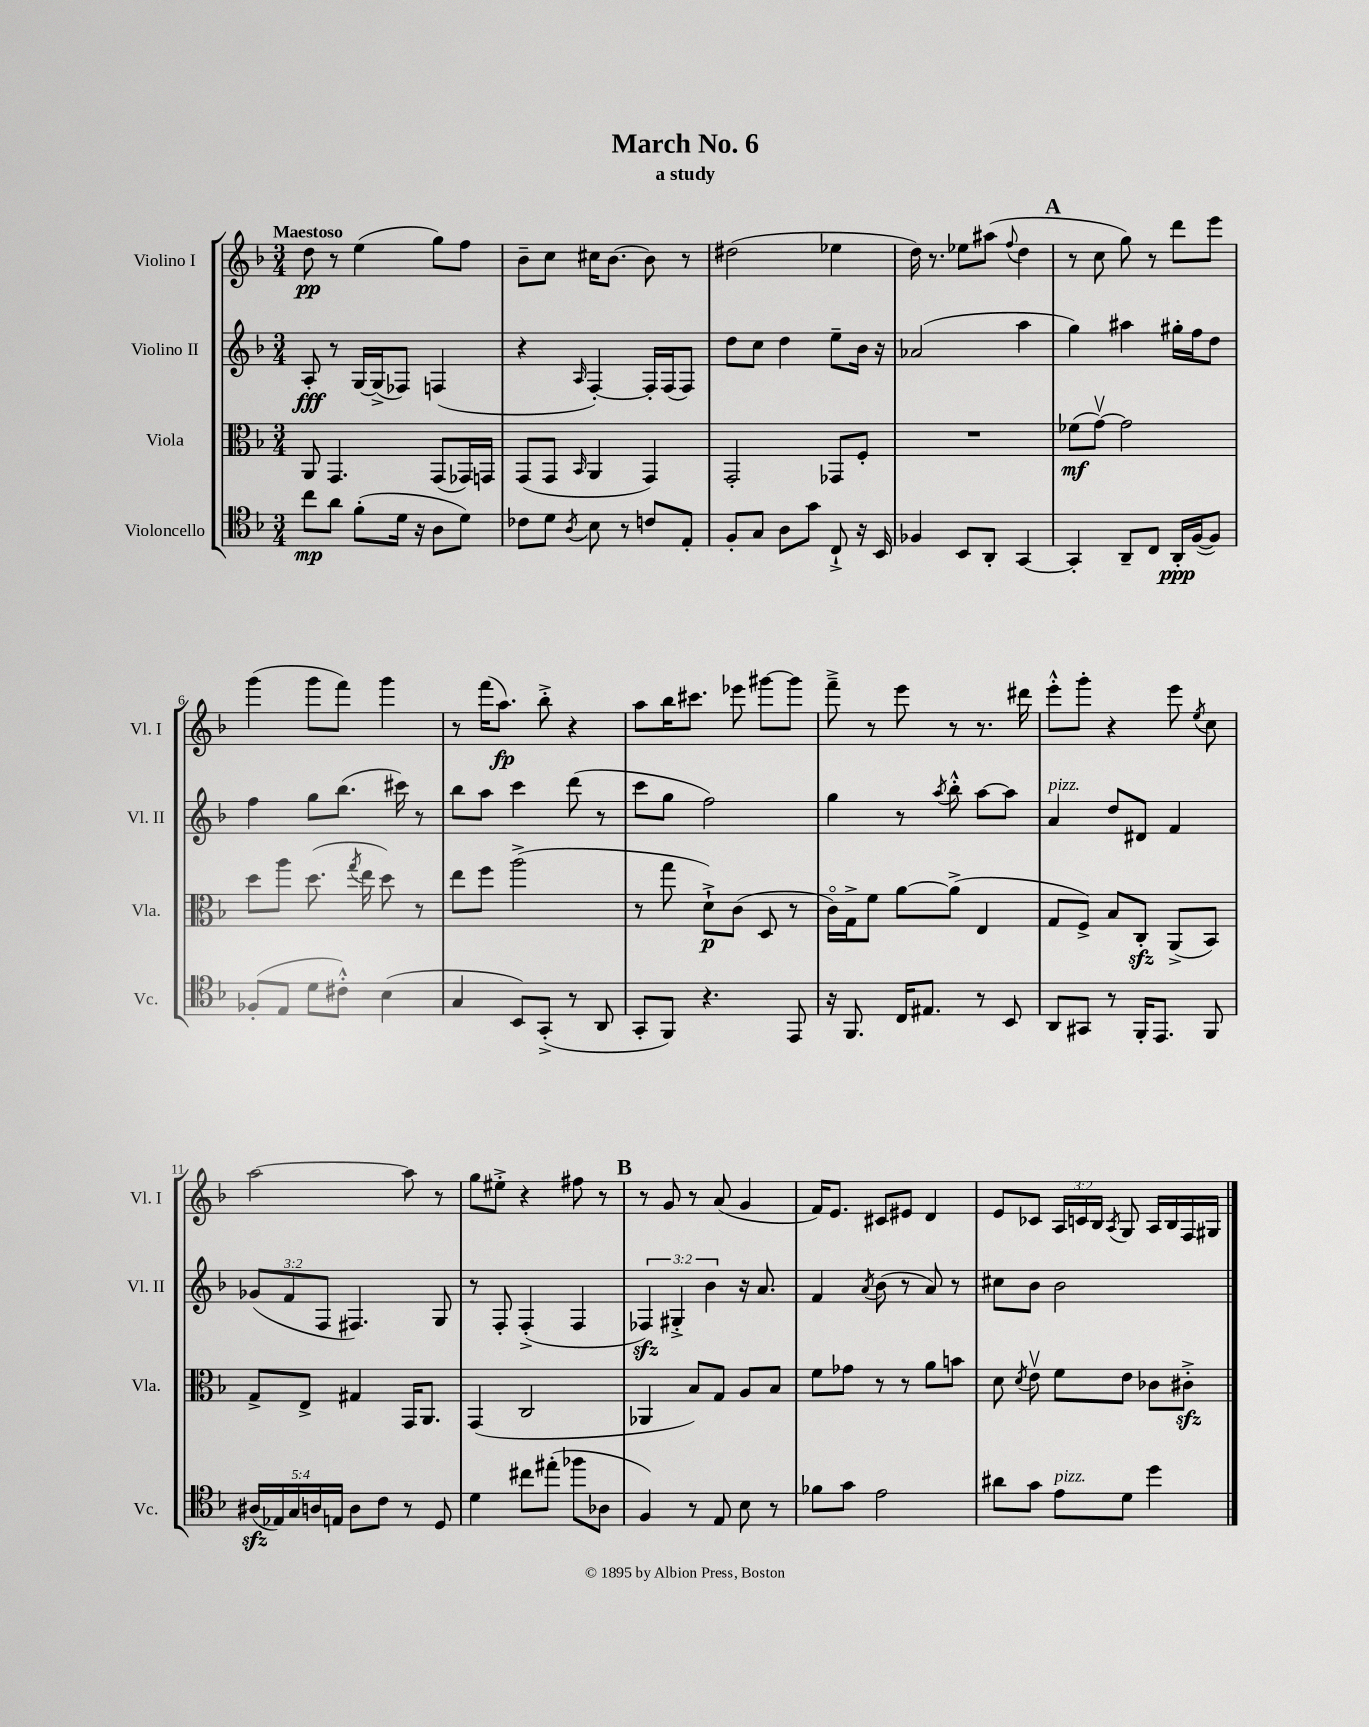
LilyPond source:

\header { title = "March No. 6" subtitle = "a study" }
<<
\new StaffGroup <<
\new Staff = "s0" \with { instrumentName = "Violino I" shortInstrumentName = "Vl. I" } {
    \clef treble \key f \major \numericTimeSignature \time 3/4 \override Staff.TupletNumber.text = #tuplet-number::calc-fraction-text \tempo "Maestoso"
    \autoBeamOff d''8\pp r8 e''4( g''8[) f''8] |
    bes'8[-- c''8] cis''16[ bes'8.]~ bes'8 r8 |
    dis''2( ees''4 |
    d''16) r8. ees''8[ ais''8]( \appoggiatura { f''8 } d''4 |
    \mark \markup { \bold "A" } r8 c''8 g''8) r8 d'''8[ e'''8] |
    g'''4( g'''8[ f'''8]) g'''4 |
    r8 f'''16[( a''8.]\fp) bes''8-.-> r4 |
    a''8[ bes''16 cis'''8.] ees'''8 gis'''8[~ gis'''8] |
    f'''8---> r8 e'''8 r8 r8. dis'''16 |
    e'''8[-.-^ g'''8]-. r4 e'''8 \acciaccatura { e''8 } c''8 |
    a''2~ a''8 r8 |
    g''8[ eis''8]-.-> r4 fis''8 r8 |
    \mark \markup { \bold "B" } r8 g'8 r8 a'8( g'4 |
    f'16[) e'8.] cis'8[ eis'8] d'4 |
    e'8[ ces'8] \tuplet 3/2 { a16[ c'16 bes16] } \acciaccatura { a8 } g8 a16[ bes16 f16 gis16] \bar "|." |
}
\new Staff = "s1" \with { instrumentName = "Violino II" shortInstrumentName = "Vl. II" } {
    \clef treble \key f \major \numericTimeSignature \time 3/4 \override Staff.TupletNumber.text = #tuplet-number::calc-fraction-text
    \autoBeamOff a8-.\fff r8 g16[~ g16->( fes8]) f4( |
    r4 \grace { a16 } f4~-.) f16[-. f16( f8]) |
    d''8[ c''8] d''4 e''8[-- bes'16] r16 |
    aes'2( a''4 |
    \mark \markup { \bold "A" } g''4) ais''4 gis''16[-. f''16 d''8] |
    f''4 g''8[ bes''8.]( cis'''16) r8 |
    bes''8[ a''8] c'''4 d'''8( r8 |
    c'''8[ g''8] f''2) |
    g''4 r8 \acciaccatura { a''8 } bes''8-.-^ a''8[~ a''8] |
    a'4^\markup { \italic "pizz." } d''8[ dis'8] f'4 |
    \tuplet 3/2 { ges'8[( f'8 f8] } fis4.) g8 |
    r8 f8-. f4-.->( f4 |
    \mark \markup { \bold "B" } \tuplet 3/2 { fes4\sfz) gis4-.-> bes'4 } r16 a'8. |
    f'4 \acciaccatura { a'8 } bes'8( r8 a'8) r8 |
    cis''8[ bes'8] bes'2 \bar "|." |
}
\new Staff = "s2" \with { instrumentName = "Viola" shortInstrumentName = "Vla." } {
    \clef alto \key f \major \numericTimeSignature \time 3/4
    \autoBeamOff a,8 g,4. g,8[( ges,16) g,16] |
    g,8[( g,8] \grace { bes,16 } a,4 g,4) |
    g,2-. ges,8[ f8]-. |
    R2. |
    \mark \markup { \bold "A" } fes'8[\mf( g'8]~\upbow) g'2 |
    d''8[ a''8] d''8.( \acciaccatura { g''8 } e''16 d''8) r8 |
    e''8[ f''8] a''2->( |
    r8 g''8 d'8[-!->\p) c'8]( d8 r8 |
    c'16[\flageolet) g16-> f'8] a'8[~ a'8]->( e4 |
    g8[ f8]->) bes8[ c8]-.\sfz a,8[->( bes,8]) |
    g8[-> e8]-> gis4 g,16[ a,8.] |
    g,4( c2 |
    \mark \markup { \bold "B" } aes,4 bes8[) g8] a8[ bes8] |
    f'8[ ges'8] r8 r8 a'8[ b'8] |
    d'8 \acciaccatura { d'8 } e'8\upbow f'8[ e'8] ces'8[ cis'8]-.->\sfz \bar "|." |
}
\new Staff = "s3" \with { instrumentName = "Violoncello" shortInstrumentName = "Vc." } {
    \clef tenor \key f \major \numericTimeSignature \time 3/4 \override Staff.TupletNumber.text = #tuplet-number::calc-fraction-text
    \autoBeamOff c''8[\mp a'8] f'8[-.( d'16] r16 a8[ d'8]) |
    ces'8[ d'8] \acciaccatura { a8 } bes8 r8 c'8[ e8]-. |
    f8[-. g8] a8[ g'8] c8-!-> r16 bes,16 |
    fes4 bes,8[ a,8]-. g,4~ |
    \mark \markup { \bold "A" } g,4-. a,8[-- c8] a,16[-.\ppp f16~( f8]) |
    fes8[-.( e8] d'8[ cis'8]-.-^) bes4( |
    g4 bes,8[) g,8]-.->( r8 a,8 |
    g,8[-. f,8]) r4. e,8 |
    r16 f,8. c16[ eis8.] r8 bes,8 |
    a,8[ gis,8] r8 f,16[-. e,8.] f,8 |
    \tuplet 5/4 { ais16[\sfz( ees16) g16 a16 e16] } a8[ c'8] r8 d8 |
    d'4 cis''8[ eis''8]-.( fes''8[ aes8] |
    \mark \markup { \bold "B" } f4) r8 e8 bes8 r8 |
    fes'8[ g'8] e'2 |
    ais'8[ g'8] e'8[^\markup { \italic "pizz." } d'8] d''4 \bar "|." |
}
>>
>>
